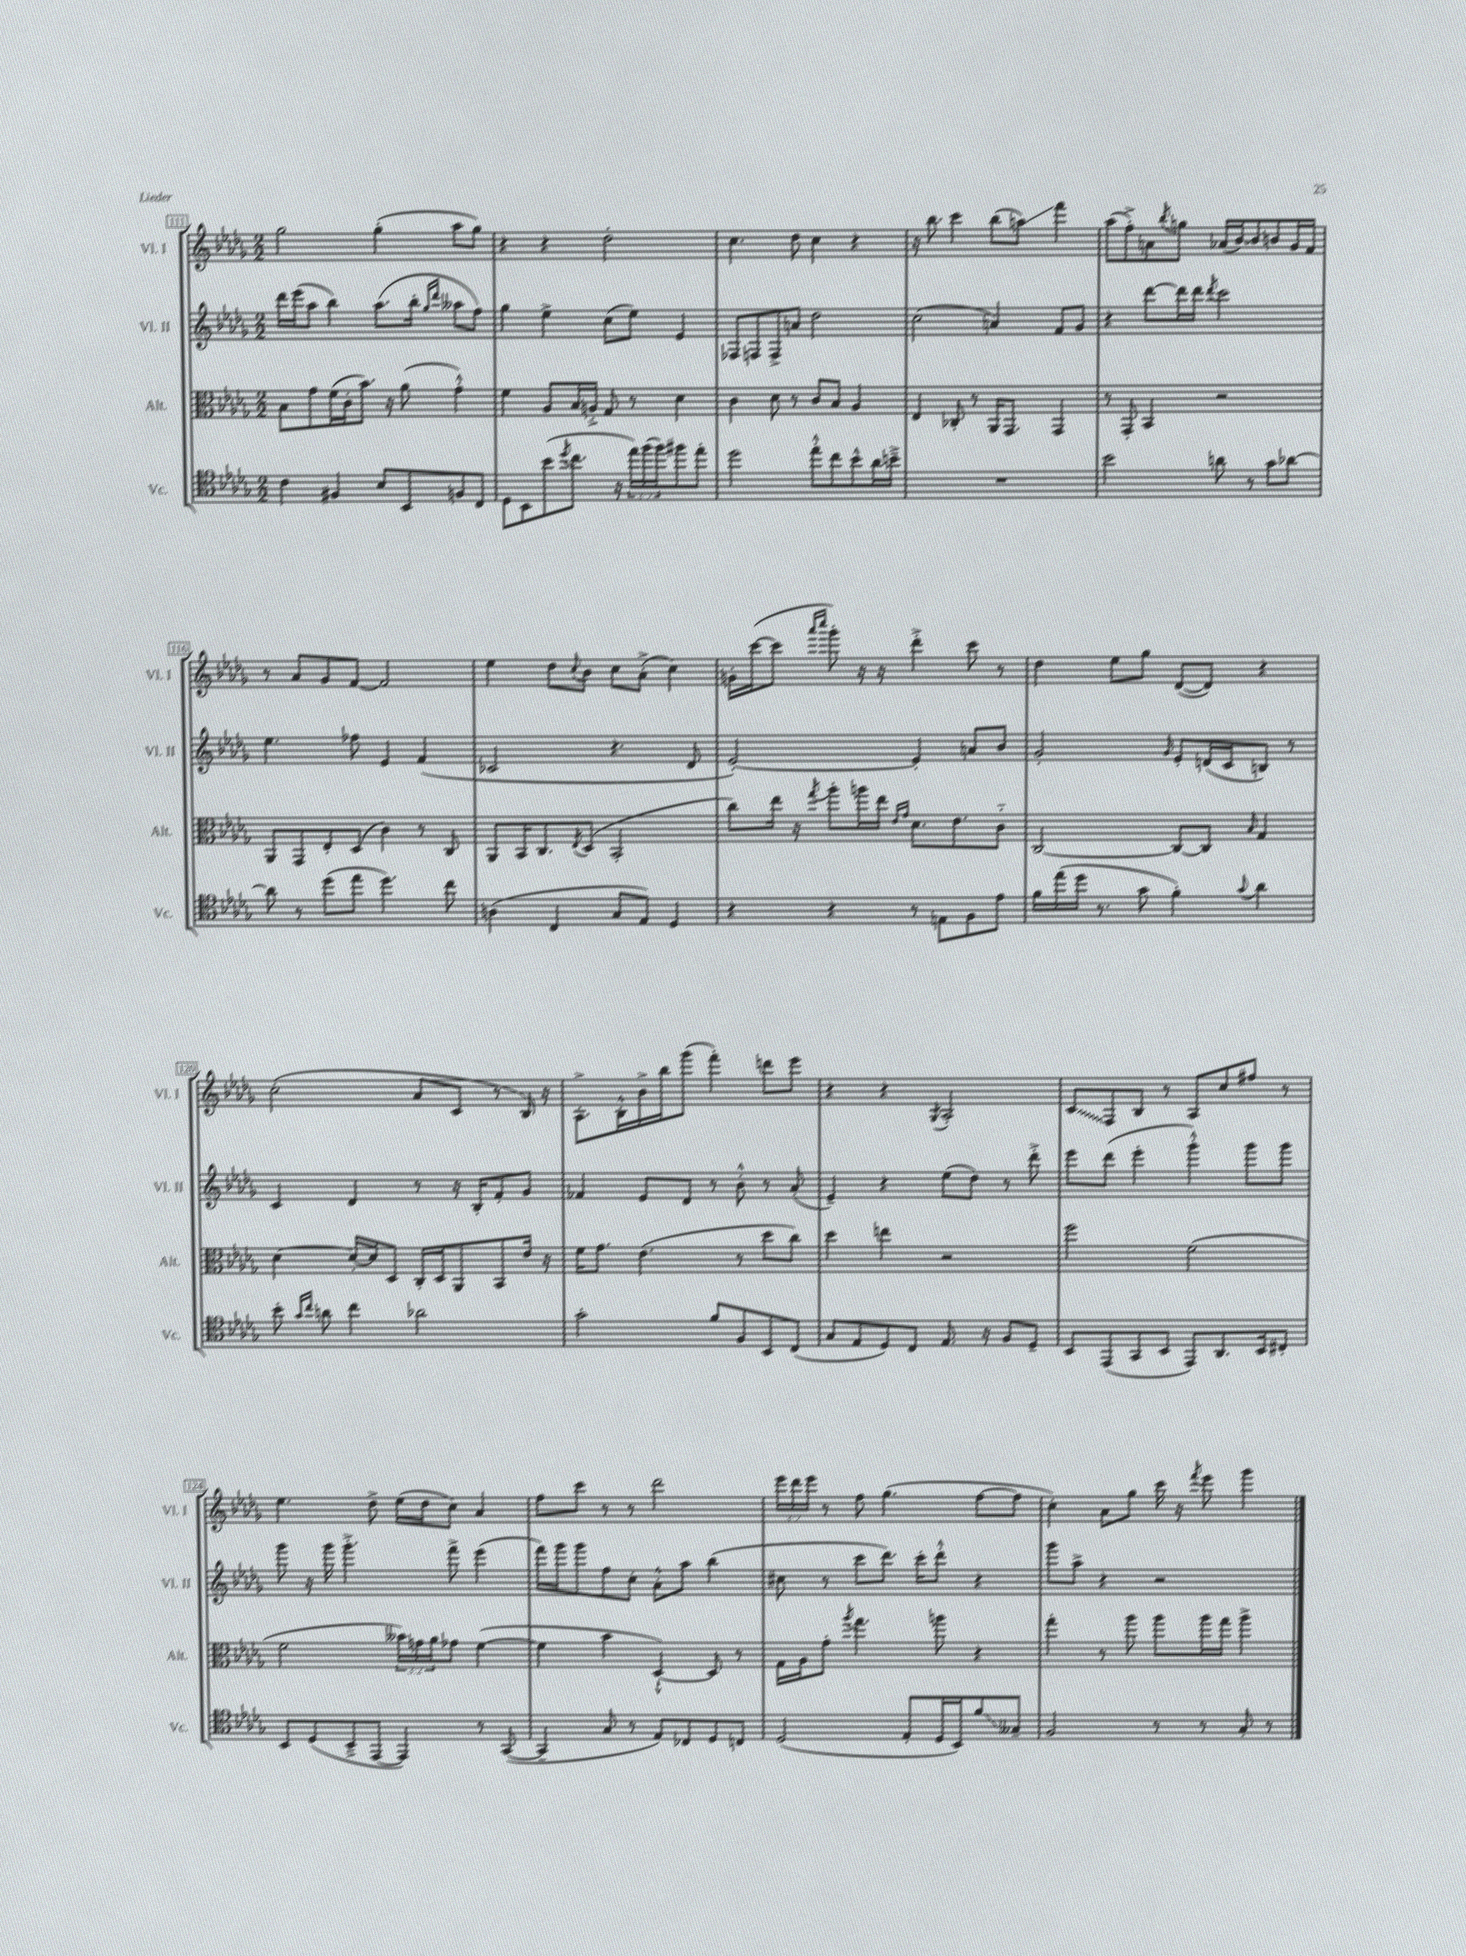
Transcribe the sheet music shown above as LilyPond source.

<<
\new StaffGroup <<
\new Staff = "s0" \with { instrumentName = "Vl. I" shortInstrumentName = "Vl. I" } {
    \clef treble \key des \major \numericTimeSignature \time 2/2 \override Staff.TupletNumber.text = #tuplet-number::calc-fraction-text
    ges''2 ges''4-.( aes''8 ges''8) |
    r4 r4 des''2-. |
    c''4. des''8 c''4 r4 |
    r16 bes''8. c'''4 bes''8( a''8\glissando) f'''4 |
    aes''8( f''8-.->) a'8 \acciaccatura { bes''8 } g''8 aes'16( bes'16~) bes'8 b'8 ges'16 f'16 |
    r8 aes'8 ges'8 f'8~ f'2 |
    ees''4 des''8 \appoggiatura { c''8 } bes'8 c''8 aes'8-.->( c''4) |
    g'16-. c'''16~( c'''8 \grace { aes'''16 c''''16 } ges'''8-.) r16 r16 des'''4-.-> c'''8 r8 |
    des''4 ees''8 ges''8 des'8~( des'8) r4 |
    c''2-.( aes'8 c'8 r8 bes16) r16 |
    aes8.-.-> bes16-.-^ bes'16-> bes''16 ges'''8( f'''4-.) d'''8 ees'''8 |
    r4 r4 \acciaccatura { ges8 } aes2-. |
    \once \override Glissando.style = #'zigzag c'8\glissando f8 bes8 r8 aes8 c''8 fis''8 r8 |
    ees''4. des''8-> ees''16( des''16 c''8) aes'4 |
    f''8 c'''8 r8 r8 des'''2 |
    \tuplet 3/2 { ees'''16 des'''16 ees'''16 } r8 f''8 ges''4.( f''8~ f''8 |
    c''4-.) aes'8 ges''8 c'''16 r16 \acciaccatura { f'''8 } ees'''8 ges'''4 \bar "|." |
}
\new Staff = "s1" \with { instrumentName = "Vl. II" shortInstrumentName = "Vl. II" } {
    \clef treble \key des \major \numericTimeSignature \time 2/2
    des'''16 ees'''16( aes''8 bes''4) aes''8.( bes''16-. \grace { ges''16 des'''16 } aeses''8 f''8) |
    ges''4 ees''4-> c''8( ees''8) ees'4 |
    fes8 f8 f8-> a'8 des''2 |
    c''2( a'4) f'8 ges'8 |
    r4 des'''8~ des'''16 des'''16 \acciaccatura { des'''8 } c'''2 |
    ees''4. fes''8 ees'4 f'4( |
    ces'2 r4. des'8 |
    ees'2~-.) ees'4-. a'8 bes'8 |
    ges'2-. \grace { ges'16 } ees'8-. d'16( c'16 b8) r8 |
    c'4 des'4 r8 r16 bes16-. f'8-. ges'8 |
    fes'4 ees'8 des'8 r8 bes'8-.-^ r8 aes'8-.( |
    ees'4--) r4 ees''8( des''8) r8 des'''8-.-> |
    ees'''8 des'''8( ees'''4-. ges'''4-.-^) ges'''8 ges'''8 |
    ges'''8 r16 ges'''16 ges'''4.-.-> f'''8-> ees'''4( |
    f'''16) ges'''16 ges'''8 f''8 c''8-. aes'8-.-^ aes''8 bes''4( |
    cis''8 r8 c'''8 des'''8.) c'''16-. des'''8-.-^ r4 |
    ges'''8 aes''8-> r4 r2 \bar "|." |
}
\new Staff = "s2" \with { instrumentName = "Alt." shortInstrumentName = "Alt." } {
    \clef alto \key des \major \numericTimeSignature \time 2/2 \override Staff.TupletNumber.text = #tuplet-number::calc-fraction-text
    bes8 ges'8 f'16( c'16-. bes'8.) r16 aes'8( ges'4-.-^) |
    f'4 aes8 bes16 a16-.-> ges8 r8 des'4 |
    c'4 des'8 r8 c'8 bes8 aes4 |
    ees4 ces8-. r8 aes,16 ges,8. ges,4 |
    r8 ges,8-. bes,4 r2 |
    aes,8 ges,8 ees8-. des8( c'4) r8 c8 |
    aes,8 bes,16 c8. \acciaccatura { ees8 } des8( bes,2-. |
    c''8) ees''16 r16 \acciaccatura { ges''8 } aes''8-. a''16 ees''16 \grace { ees'16 ges'16 } des'8. ees'8. c'8-_ |
    c2~ c8~ c8 \grace { bes16 } ges4 |
    des'4~ des'16~-. des'16 des8 c16-. des16 aes,8 bes,8 ees'16 r16 |
    f'16 ges'8. ees'4.( r8 des''8 c''8) |
    des''4 e''4 r2 |
    f''2 f'2( |
    f'2 \tuplet 3/2 { beses'16) g'16 aes'16 } ges'8 f'4~( |
    f'4 bes'4 des4~-!-^) des8 r8 |
    ges16 aes16 ges'8-. \acciaccatura { aes''8 } ges''4. a''8 r4 |
    ges''4-. r8 aes''8 aes''8 aes''16 ges''16 aes''4-> \bar "|." |
}
\new Staff = "s3" \with { instrumentName = "Vc." shortInstrumentName = "Vc." } {
    \clef tenor \key des \major \numericTimeSignature \time 2/2 \override Staff.TupletNumber.text = #tuplet-number::calc-fraction-text
    c'4 fis4 bes8 bes,8 f8 c8 |
    des8 bes,8 bes'8( \acciaccatura { des''8 } c''8. r16 \tuplet 3/2 { ees''16) f''16( f''16) } fis''8 ees''8-. |
    des''2 ees''8-.-^ c''8 bes'8-^ aes'16 b'16---> |
    R1 |
    bes'2 a'8 r8 ges'8 aes'8~ |
    aes'8 r8 des''8( ees''8 des''4.) c''8 |
    a4( c4 ges8 ees8) des4 |
    r4 r4 r8 e8 f8 ees'8 |
    f'16 ees''16( des''16 r8. ges'8 f'4-.) \appoggiatura { ges'8 } aes'4 |
    bes'8-. \grace { ges'16 c''16 } a'8 c''4 aes'2 |
    ges'2-. f'8 f8 bes,8 c8( |
    ges8 ees8 des8) c8 ees8. r16 f8 des8-- |
    bes,8 ees,8( ges,8 bes,8 ees,8) aes,8. bes,16 cis8-. |
    bes,8 des8( bes,8---> ees,8~ ees,4) r8 ges,8~( |
    ges,4-- ges8 r8 ees8) ces8 des8 c8 |
    des2( ees8-. des16 bes,16) f'8\glissando geses8-- |
    f2 r8 r8 ges8-. r8 \bar "|." |
}
>>
>>
\layout { \context { \Score currentBarNumber = #111 \override BarNumber.stencil = #(make-stencil-boxer 0.1 0.3 ly:text-interface::print) } }
